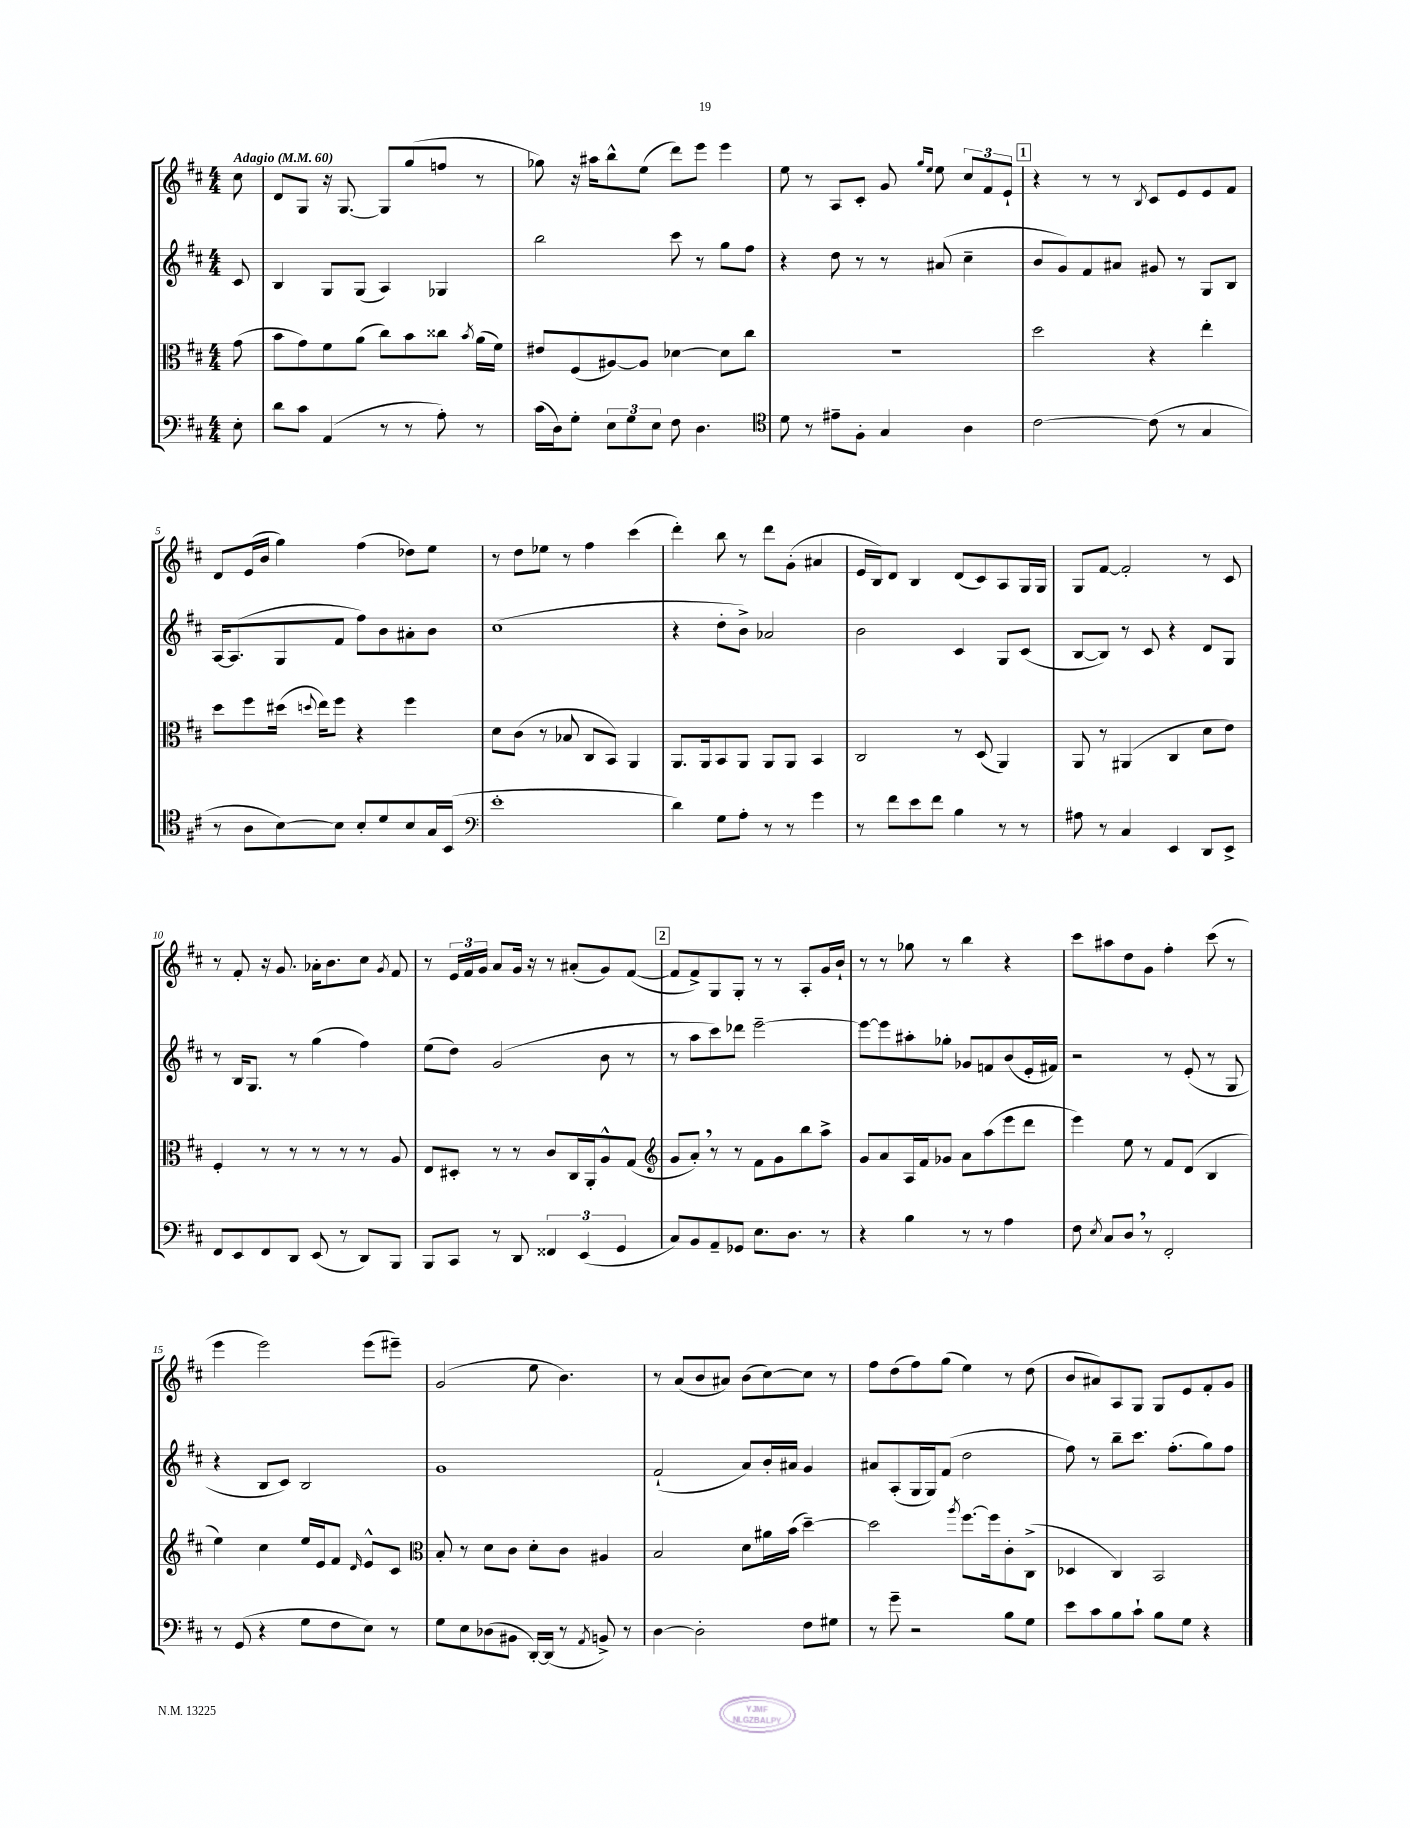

**kern	**kern	**kern	**kern
*staff4	*staff3	*staff2	*staff1
*clefF4	*clefC3	*clefG2	*clefG2
*k[f#c#]	*k[f#c#]	*k[f#c#]	*k[f#c#]
*M4/4	*M4/4	*M4/4	*M4/4
*MM60	*MM60	*MM60	*MM60
8E'\	(8g\	8c#/	8cc#\
=	=	=	=
8d\L	8b\L	4B/	8d/L
8c#\J	8g\)	.	8G/J
(4AA/	8f#\	8G/L	16r
.	.	.	[8.G/
.	(8a\J	(8G/J	.
8r	8cc#\L)	4A/)	8G/]L
8r	8b\	.	(8gg/
8A'\)	8cc##\J	4G-/	8ff/J
.	8qb/	.	.
8r	(16a\LL	.	8r
.	16f#\JJ)	.	.
=	=	=	=
(16c#\LL	8e#/L	2bb\	8gg-\)
16D\J)	.	.	.
8G'\J	(8F#/	.	16r
.	.	.	16aa#\LK
12E\L	[8A#/)	.	8bb^^\
12G\	.	.	.
.	8A#/]J	.	(8ee\J
12E\J	.	.	.
8F#\	[4d-\	8ccc#\	8ddd\L)
4.D\	.	8r	8eee\J
.	8d-\]L	8gg\L	4eee\
.	8cc#\J	8ff#\J	.
=	=	=	=
*clefC4	*	*	*
8d\	1r	4r	8ee\
8r	.	.	8r
8e#~\L	.	8dd\	8A/L
8F#'\J	.	8r	8c#'/J
4G/	.	8r	8g/
.	.	.	16qqgg/LL
.	.	.	16qqee/JJ
.	.	(8a#/	8ee\
4A\	.	4cc#~\	12cc#/L
.	.	.	12f#/
.	.	.	12e`/J
=	=	=	=
[2c#\	2dd\	8b/L	4r
.	.	8g/)	.
.	.	8f#/	8r
.	.	8a#/J	8r
.	.	.	8qB/
(8c#\]	4r	8g#/	8c#/L
8r	.	8r	8e/
4G/	4ee'\	8G/L	8e/
.	.	8B/J	8f#/J
=	=	=	=
8r	8dd\L	[16A/LK	8d/L
.	.	(8.A/]	.
8A\L	8ff#\	.	(16e/L
.	.	.	16b/JJ
[8B\)	(16dd#\Jk	8G/	4gg\)
.	8qqdd/	.	.
.	16ee\LK)	.	.
8B\]J	8ff#\J	8f#/J	.
8B'/L	4r	8ff#\L)	(4ff#\
8d/	.	8b\	.
8B/	4ff#\	8a#'\	8dd-\L)
16G/L	.	8b\J	8ee\J
(16BB/JJ	.	.	.
=	=	=	=
*clefF4	*	*	*
1e'	8d\L	(1cc#	8r
.	(8c#\J	.	8dd\L
.	8r	.	8ee-\J
.	8B-/	.	8r
.	8C#/L	.	4ff#\
.	8BB/J)	.	.
.	4AA/	.	(4ccc#\
=	=	=	=
4d\)	8.AA/L	4r	4ddd'\)
.	16AA/k	.	.
8G\L	8BB/	8dd'\L	8bb\
8A'\J	8AA/J	8b^\J)	8r
8r	8AA/L	2a-/	8ddd\L
8r	8AA/J	.	(8g'\J
4g\	4BB/	.	4a#/
=	=	=	=
8r	2C#/	2b\	16e/LL
.	.	.	16B/J)
8f#\L	.	.	8d/J
8e\	.	.	4B/
8f#\J	.	.	.
4B\	8r	4c#/	(8d/L
.	(8D/	.	8c#/)
8r	4AA/)	8G/L	8A/
8r	.	(8c#/J	16G/L
.	.	.	16G/JJ
=	=	=	=
8A#\	8AA/	[8B/L	8G/L
8r	8r	8B/]J)	[8f#/J
4C#/	(4AA#/	8r	2f#'/]
.	.	8c#/	.
4EE/	4C#/	4r	.
8DD/L	8d\L	8d/L	8r
8EE^/J	8e\J)	8G/J	8c#/
=	=	=	=
8FF#/L	4F#'/	8r	8r
8EE/	.	16B/LK	8f#'/
.	.	8.G/J	.
8FF#/	8r	.	16r
.	.	.	8.g/
8DD/J	8r	8r	.
(8EE/	8r	(4gg\	16a-'\LK
.	.	.	8.b\
8r	8r	.	.
8DD/L)	8r	4ff#\)	8cc#\J
.	.	.	8qg/
8BBB/J	8A/	.	8f#/
=	=	=	=
8BBB/L	8E/L	(8ee\L	8r
8CC#/J	8D#'/J	8dd\J)	24e/LL
.	.	.	24f#/
.	.	.	24g/JJ
8r	8r	(2g/	8a/L
8DD/	8r	.	16g/Jk
.	.	.	16r
6FF##/	8c#/L	.	8r
.	16C#/L	.	(8a#'/L
(6EE/	.	.	.
.	16AA'/J	.	.
.	8A^^/	8b\	8g/)
6GG/	.	.	.
.	(8G/J	8r	([8f#/J
=	=	=	=
*	*clefG2	*	*
8C#/L)	8g/L	8r	8f#/]L
8BB/	8a'/J)	8aa\L	8f#^/)
8AA~/	8r	8ccc#\)	8G/
8GG-/J	8r	8ddd-\J	8G'/J
8.E\L	8f#\L	[2eee~\	8r
.	8g\	.	8r
8.D\J	.	.	.
.	8bb\	.	8A'/L
8r	8aa^\J	.	16g/L
.	.	.	16b`/JJ
=	=	=	=
4r	8g/L	8eee\_L	8r
.	8a/	8eee\]	8r
4B\	16A/L	8aa#'\	8gg-\
.	16f#/J	.	.
.	8g-/J	8gg-'\J	8r
8r	8a\L	8g-/L	4bb\
8r	(8aa\	8f/	.
4A\	8eee\	(8b/	4r
.	8ddd\J	16e'/L	.
.	.	16f#/JJ)	.
=	=	=	=
8F#\	4eee\)	2r	8ccc#\L
8qE/	.	.	.
8C#/L	.	.	8aa#\
8D/J	8ee\	.	8dd\
8r	8r	.	8g\J
2FF#'/	8f#/L	8r	4ff#'\
.	(8d/J	(8e'/	.
.	4B/	8r	(8ccc#\
.	.	8G/	8r
=	=	=	=
8r	4ee\)	4r	4eee\
(8GG/	.	.	.
4r	4cc#\	8B/L	2eee\)
.	.	8c#/J)	.
8G\L	16ee/LL	2B/	.
.	16e/J	.	.
8F#\	8f#/J	.	.
.	16qqd/	.	.
8E\J)	8e^^/L	.	(8eee\L
8r	8c#/J	.	8eee#~\J)
=	=	=	=
*	*clefC3	*	*
8G\L	8B'/	1g	(2g/
8E\	8r	.	.
(8D-\	8d\L	.	.
8BB#\J	8c#\J	.	.
[16DD'/LL)	8d'\L	.	8ee\
(16DD/]JJ	.	.	.
8r	8c#\J	.	4.b\)
8qAA/	.	.	.
8BB^/)	4A#/	.	.
8r	.	.	.
=	=	=	=
[4D\	2B/	(2f#`/	8r
.	.	.	(8a/L
2D'\]	.	.	8b/
.	.	.	8a#/J)
.	8d\L	8a/L)	(8b\L
.	16a#\L	16b'/L	[8cc#\)
.	(16b\JJ	16a#/JJ	.
8F#\L	[4dd~\)	4g/	8cc#\]J
8G#\J	.	.	8r
=	=	=	=
8r	2dd\]	8a#/L	8ff#\L
8g~\	.	(8A'/	(8dd\
2r	.	16G/L	8ff#\)
.	.	16G/J)	.
.	.	(8f#/J	(8gg\J
.	8qaa/	.	.
.	[8.ff#\L	2dd\	4ee\)
.	16ff#\]k	.	.
8B\L	8c#'\	.	8r
8G\J	(8C#^\J	.	(8dd\
=	=	=	=
8e\L	4D-/	8ff#\)	8b/L
8c#\	.	8r	8a#/)
8B\	4C#/)	8bb~\L	8A/
8c#`\J	.	8.ccc#\J	8G/J
8B\L	2BB/	.	8G/L
.	.	(8.ff#'\L	.
8G\J	.	.	8e/
4r	.	8gg\)	8f#'/
.	.	8ff#\J	8g/J
==	==	==	==
*-	*-	*-	*-
